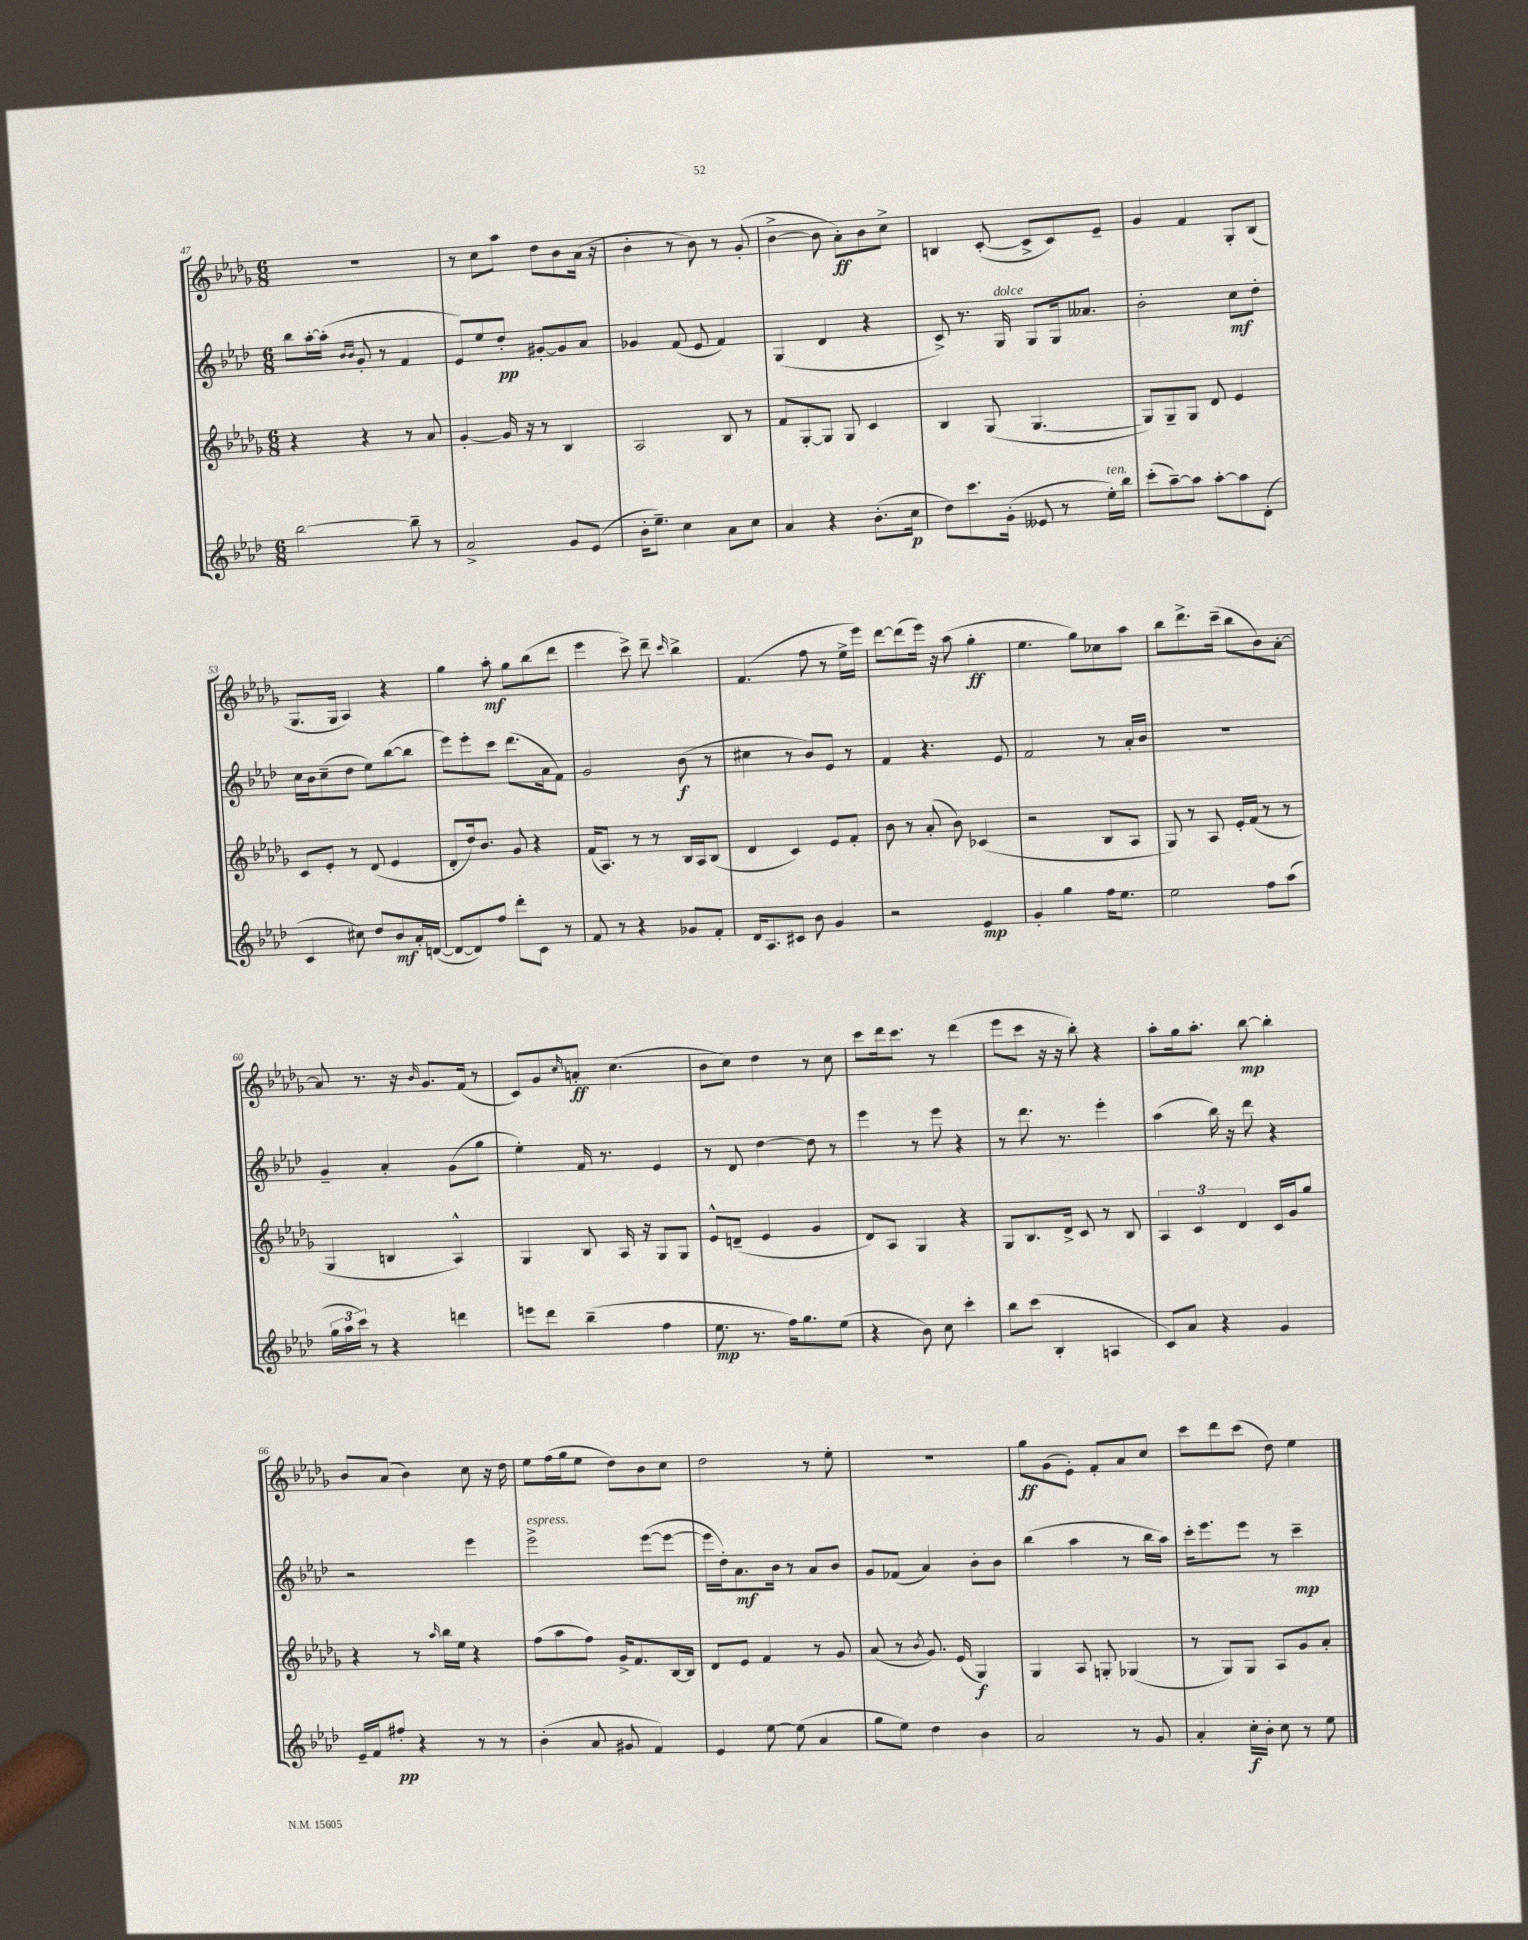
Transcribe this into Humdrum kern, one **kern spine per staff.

**kern	**dynam	**kern	**dynam	**kern	**dynam	**kern	**dynam
*part4	*part4	*part3	*part3	*part2	*part2	*part1	*part1
*staff4	*staff4	*staff3	*staff3	*staff2	*staff2	*staff1	*staff1
*clefG2	*	*clefG2	*	*clefG2	*	*clefG2	*
*k[b-e-a-d-]	*	*k[b-e-a-d-g-]	*	*k[b-e-a-d-]	*	*k[b-e-a-d-g-]	*
*M6/8	*	*M6/8	*	*M6/8	*	*M6/8	*
=47	=47	=47	=47	=47	=47	=47	=47
[2bb-\	.	4r	.	8bb-\L	.	2.r	.
.	.	.	.	[16aa-'\L	.	.	.
.	.	.	.	(16aa-'\JJ]	.	.	.
.	.	.	.	16qqb-/LL	.	.	.
.	.	.	.	16qqb-/JJ	.	.	.
.	.	4r	.	8g'/	.	.	.
.	.	.	.	8r	.	.	.
8bb-~\]	.	8r	.	4f/	.	.	.
8r	.	8a-/	.	.	.	.	.
=48	=48	=48	=48	=48	=48	=48	=48
2a-^/	.	[4g-'/	.	8e-/L)	.	8r	.
.	.	.	.	8ee-/	.	8cc\L	.
.	.	16g-/]	.	8dd-'/J	pp	8aa-\J	.
.	.	16r	.	.	.	.	.
.	.	8r	.	[8g#X'/L	.	8dd-\L	.
8g/L	.	4B-/	.	8g#/]	.	8b-\	.
(8e-/J	.	.	.	8a-/J	.	(16a-\Jk	.
.	.	.	.	.	.	16r	.
=49	=49	=49	=49	=49	=49	=49	=49
16b-'\KL	.	2A-/	.	4g-X/	.	4b-'\	.
8.ee-~\J)	.	.	.	.	.	.	.
4cc\	.	.	.	(8f/	.	8r	.
.	.	.	.	8e-/	.	8b-\)	.
8a-\L	.	8B-/	.	4f/)	.	8r	.
8cc\J	.	8r	.	.	.	(8g-'/	.
=50	=50	=50	=50	=50	=50	=50	=50
4a-/	.	8f/L	.	(4G/	.	[4b-^\	.
.	.	[8G-'/	.	.	.	.	.
4r	.	8G-/J]	.	4d-/	.	8b-\]	.
.	.	8G-/	.	.	.	8a-'\L)	ff
(8.b-'\L	.	4c/	.	4r	.	8b-\	.
.	.	.	.	.	.	8cc^\J	.
16cc\Jk	p	.	.	.	.	.	.
=51	=51	=51	=51	=51	=51	=51	=51
8dd-\L)	.	4B-/	.	8c^/)	.	4Bn/	.
8.ccc\	.	.	.	8.r	.	.	.
.	.	(8G-/	.	.	.	([8c'/	.
!	!	!	!	!LO:TX:a:i:t=dolce	!	!	!
(16g'\Jk	.	.	.	16G/	.	.	.
8e--X/	.	[4.G-/	.	8G/L	.	8c^/L]	.
8r	.	.	.	16G/k	.	8c/)	.
.	.	.	.	8.a--X/J	.	.	.
!LO:TX:a:i:t=ten.	!	!	!	!	!	!	!
16ee-'\LL)	.	.	.	.	.	8e-~/J	.
16bb-\JJ	.	.	.	.	.	.	.
=52	=52	=52	=52	=52	=52	=52	=52
(8ccc'\L	.	8G-/L])	.	2b-'\	.	4g-/	.
[8aa-~\)	.	8G-~/	.	.	.	.	.
8aa-\J]	.	8G-/J	.	.	.	4f/	.
[8aa-'\L	.	8d-/	.	.	.	.	.
8aa-\]	.	4e-/	.	8cc\L	mf	8G-'/L	.
(8d-'\J	.	.	.	8dd-'\J	.	(8B-/J	.
!!LO:LB:g=z
=53	=53	=53	=53	=53	=53	=53	=53
4c/	.	8c/L	.	16cc\LL	.	8.G-/L	.
.	.	.	.	16b-\J	.	.	.
.	.	8e-'/J	.	(8cc~\	.	.	.
.	.	.	.	.	.	16G-/Jk	.
8cc#X\)	.	8r	.	8dd-\J	.	4A-/)	.
8dd-/L	.	(8d-/	.	8ee-\L)	.	.	.
8b-/	mf	4e-/	.	([8bb-\	.	4r	.
16a-'/L	.	.	.	8bb-\J]	.	.	.
([16dn/JJ	.	.	.	.	.	.	.
=54	=54	=54	=54	=54	=54	=54	=54
8d/L_	.	8d-'/L	.	8eee-\L)	.	4gg-\	.
8d/])	.	16dd-/k)	.	8eee-'\	.	.	.
.	.	8.b-/J	.	.	.	.	.
8ff/J	.	.	.	8ccc\J	.	8aa-'\	mf
8ddd-'\L	.	8g-/	.	(8.ddd-\L	.	8gg-\L	.
8c\J	.	4r	.	.	.	(8bb-\	.
.	.	.	.	16a-\k	.	.	.
8r	.	.	.	8f\J)	.	8ddd-\J	.
=55	=55	=55	=55	=55	=55	=55	=55
8f/	.	(16f/KL	.	2g/	.	4eee-\	.
.	.	8.A-/J)	.	.	.	.	.
8r	.	.	.	.	.	.	.
4r	.	8r	.	.	.	8ccc^\)	.
.	.	8r	.	.	.	8ddd-~\	.
.	.	.	.	.	.	16qqccc/	.
8g-X/L	.	16B-/LL	.	(8b-\	f	4bb-^\	.
.	.	16A-/J	.	.	.	.	.
8f'/J	.	(8B-/J	.	8r	.	.	.
=56	=56	=56	=56	=56	=56	=56	=56
16d-/KL	.	4d-/	.	4cc#X\	.	(4.f/	.
8.A-/	.	.	.	.	.	.	.
8c#X/J	.	4c/)	.	8r	.	.	.
8b-\	.	.	.	8b-/L)	.	8ff\	.
4g/	.	8e-/L	.	8e-/J	.	8r	.
.	.	8f'/J	.	8r	.	16ee-^\LL	.
.	.	.	.	.	.	16eee-\JJ)	.
=57	=57	=57	=57	=57	=57	=57	=57
2r	.	8b-\	.	4f/	.	[8ddd-\L	.
.	.	8r	.	.	.	(8ddd-\]	.
.	.	(8a-'/	.	4.r	.	16eee-\Jk)	.
.	.	.	.	.	.	16r	.
.	.	8b-\)	.	.	.	(8aa-\	.
4e-/	mp	(4c-X/	.	.	.	4gg-'\	ff
.	.	.	.	8e-/	.	.	.
=58	=58	=58	=58	=58	=58	=58	=58
4g'/	.	2r	.	2f/	.	4.ee-\	.
4gg\	.	.	.	.	.	.	.
.	.	.	.	.	.	8gg-\L)	.
16ff\KL	.	8B-/L	.	8r	.	8cc-X\	.
8.ee-\J	.	.	.	.	.	.	.
.	.	8A-/J	.	16a-'/LL	.	8aa-\J	.
.	.	.	.	16b-/JJ	.	.	.
=59	=59	=59	=59	=59	=59	=59	=59
2ee-\	.	8G-/)	.	2.r	.	8bb-\L	.
.	.	8r	.	.	.	8.ddd-^\	.
.	.	8A-/	.	.	.	.	.
.	.	.	.	.	.	(16ccc~\Jk	.
.	.	16e-'/LL	.	.	.	8bb-\L	.
.	.	(16f/JJ	.	.	.	.	.
8ff\L	.	8r	.	.	.	8b-\)	.
(8aa-\J	.	8r	.	.	.	[8a-'\J	.
!!LO:LB:g=z
=60	=60	=60	=60	=60	=60	=60	=60
24gg\LL	.	4G-/	.	4g~/	.	8a-/]	.
24aa-\	.	.	.	.	.	.	.
24ccc\JJ)	.	.	.	.	.	.	.
8r	.	.	.	.	.	8.r	.
4r	.	4Bn/	.	4a-'/	.	.	.
.	.	.	.	.	.	16r	.
.	.	.	.	.	.	16qqb-/	.
.	.	.	.	.	.	8.g-/L	.
4dddn\	.	4A-^^/)	.	(8g\L	.	.	.
.	.	.	.	.	.	(16f/Jk	.
.	.	.	.	8gg\J	.	8r	.
=61	=61	=61	=61	=61	=61	=61	=61
8eeen\L	.	4G-/	.	4ee-'\)	.	8c/L)	.
8ddd-\J	.	.	.	.	.	8g-/	.
.	.	.	.	.	.	16qqcc/	.
(4bb-~\	.	8B-/	.	16f/	.	8an'/J	ff
.	.	.	.	8.r	.	.	.
.	.	16A-/	.	.	.	(4.cc\	.
.	.	16r	.	.	.	.	.
4ff\	.	8G-/L	.	4e-/	.	.	.
.	.	8G-/J	.	.	.	.	.
=62	=62	=62	=62	=62	=62	=62	=62
8.ee-\	mp	8e-^^/L	.	8r	.	8b-\L	.
.	.	(8dn~/J	.	8d-/	.	8cc\J)	.
8.r	.	.	.	.	.	.	.
.	.	4e-/	.	[4dd-\	.	4dd-\	.
16ff\KL)	.	.	.	.	.	.	.
8.gg\	.	.	.	.	.	.	.
.	.	4g-/	.	8dd-\]	.	8r	.
(8ee-\J	.	.	.	8r	.	8cc\	.
=63	=63	=63	=63	=63	=63	=63	=63
4r	.	8d-/L)	.	4eee-\	.	8ccc\L	.
.	.	8A-/J	.	.	.	16ddd-\k	.
.	.	.	.	.	.	8.ccc\J	.
8b-\)	.	4G-/	.	8r	.	.	.
8cc\	.	.	.	8eee-\	.	8r	.
4ccc'\	.	4r	.	4r	.	(4ddd-\	.
=64	=64	=64	=64	=64	=64	=64	=64
8bb-\L	.	8G-/L	.	8r	.	8eee-\L	.
(8ccc\J	.	8.B-/	.	8.ddd-\	.	8ccc\J	.
4B-'/	.	.	.	.	.	16r	.
.	.	16d-^/Jk	.	8.r	.	16r	.
.	.	8c/	.	.	.	8bb-'\)	.
4An/	.	8r	.	4eee-'\	.	4r	.
.	.	8B-/	.	.	.	.	.
=65	=65	=65	=65	=65	=65	=65	=65
8c/L)	.	6A-/	.	(4aa-\	.	8aa-'\L	.
8a-/J	.	.	.	.	.	16gg-\k	.
.	.	6c/	.	.	.	.	.
.	.	.	.	.	.	8.aa-'\J	.
4r	.	.	.	16bb-\)	.	.	.
.	.	.	.	16r	.	.	.
.	.	6d-/	.	.	.	.	.
.	.	.	.	8ddd-\	.	[8bb-\	mp
4g/	.	16c/LL	.	4r	.	4bb-'\]	.
.	.	16g-/J	.	.	.	.	.
.	.	8gg-/J	.	.	.	.	.
!!LO:LB:g=z
=66	=66	=66	=66	=66	=66	=66	=66
16e-~/LL	.	4r	.	2r	.	8b-/L	.
16f/J	.	.	.	.	.	.	.
8ff#X'/J	pp	.	.	.	.	(8a-/J	.
4r	.	8r	.	.	.	4b-\)	.
.	.	16qqaa-/	.	.	.	.	.
.	.	16bb-\LL	.	.	.	.	.
.	.	16ee-\JJ	.	.	.	.	.
8r	.	4r	.	4eee-\	.	8cc\	.
8r	.	.	.	.	.	16r	.
.	.	.	.	.	.	16dd-\	.
=67	=67	=67	=67	=67	=67	=67	=67
!	!	!	!	!LO:TX:a:i:t=espress.	!	!	!
(4b-'\	.	(8ff\L	.	2eee-^\	.	8ee-\L	.
.	.	8aa-\	.	.	.	(16ff\L	.
.	.	.	.	.	.	16gg-\J	.
8a-/	.	8ff\J)	.	.	.	8ee-\J	.
8g#X/	.	16g-^/KL	.	.	.	8dd-\L)	.
.	.	8.f/	.	.	.	.	.
4f/)	.	.	.	([8eee-\L	.	8b-\	.
.	.	[16B-/L	.	8eee-\J_	.	8cc\J	.
.	.	16B-/JJ]	.	.	.	.	.
=68	=68	=68	=68	=68	=68	=68	=68
4e-/	.	8d-/L	.	16eee-\LL]	.	2dd-\	.
.	.	.	.	16dd-'\J)	.	.	.
.	.	8e-/J	.	8.a-\	mf	.	.
[8ee-\	.	4f/	.	.	.	.	.
.	.	.	.	16b-\Jk	.	.	.
(8ee-\]	.	.	.	8r	.	.	.
4a-/	.	8r	.	8a-/L	.	8r	.
.	.	8g-/	.	8b-/J	.	8ee-'\	.
=69	=69	=69	=69	=69	=69	=69	=69
8gg\L	.	(8a-/	.	8g/L	.	2.r	.
8ee-\J)	.	8r	.	(8f-X/J	.	.	.
.	.	8qb-/	.	.	.	.	.
4dd-\	.	8.g-/)	.	4a-/)	.	.	.
.	.	(16e-/	.	.	.	.	.
4b-\	.	4G-/)	f	8b-'\L	.	.	.
.	.	.	.	8b-\J	.	.	.
=70	=70	=70	=70	=70	=70	=70	=70
2a-/	.	4G-/	.	(4bb-\	.	8gg-\L	ff
.	.	.	.	.	.	(8g-\	.
.	.	8A-/	.	4aa-\	.	8e-'\J)	.
.	.	8Gn'/	.	.	.	8f'/L	.
8r	.	(4G-X/	.	8r	.	8a-/	.
8g/	.	.	.	16bb-\LL	.	8cc/J	.
.	.	.	.	16aa-\JJ)	.	.	.
=71	=71	=71	=71	=71	=71	=71	=71
4a-'/	.	8r	.	16ccc'\KL	.	8ccc\L	.
.	.	.	.	8.eee-\	.	.	.
.	.	8G-/L)	.	.	.	8ddd-\	.
16cc'\LL	f	8G-/J	.	8eee-\J	.	(8ccc\J	.
16b-'\JJ	.	.	.	.	.	.	.
8cc\	.	8A-/L	.	8r	.	8dd-\)	.
8r	.	8g-/	.	4ccc~\	mp	4ee-\	.
8ee-\	.	8a-'/J	.	.	.	.	.
==	==	==	==	==	==	==	==
*-	*-	*-	*-	*-	*-	*-	*-
